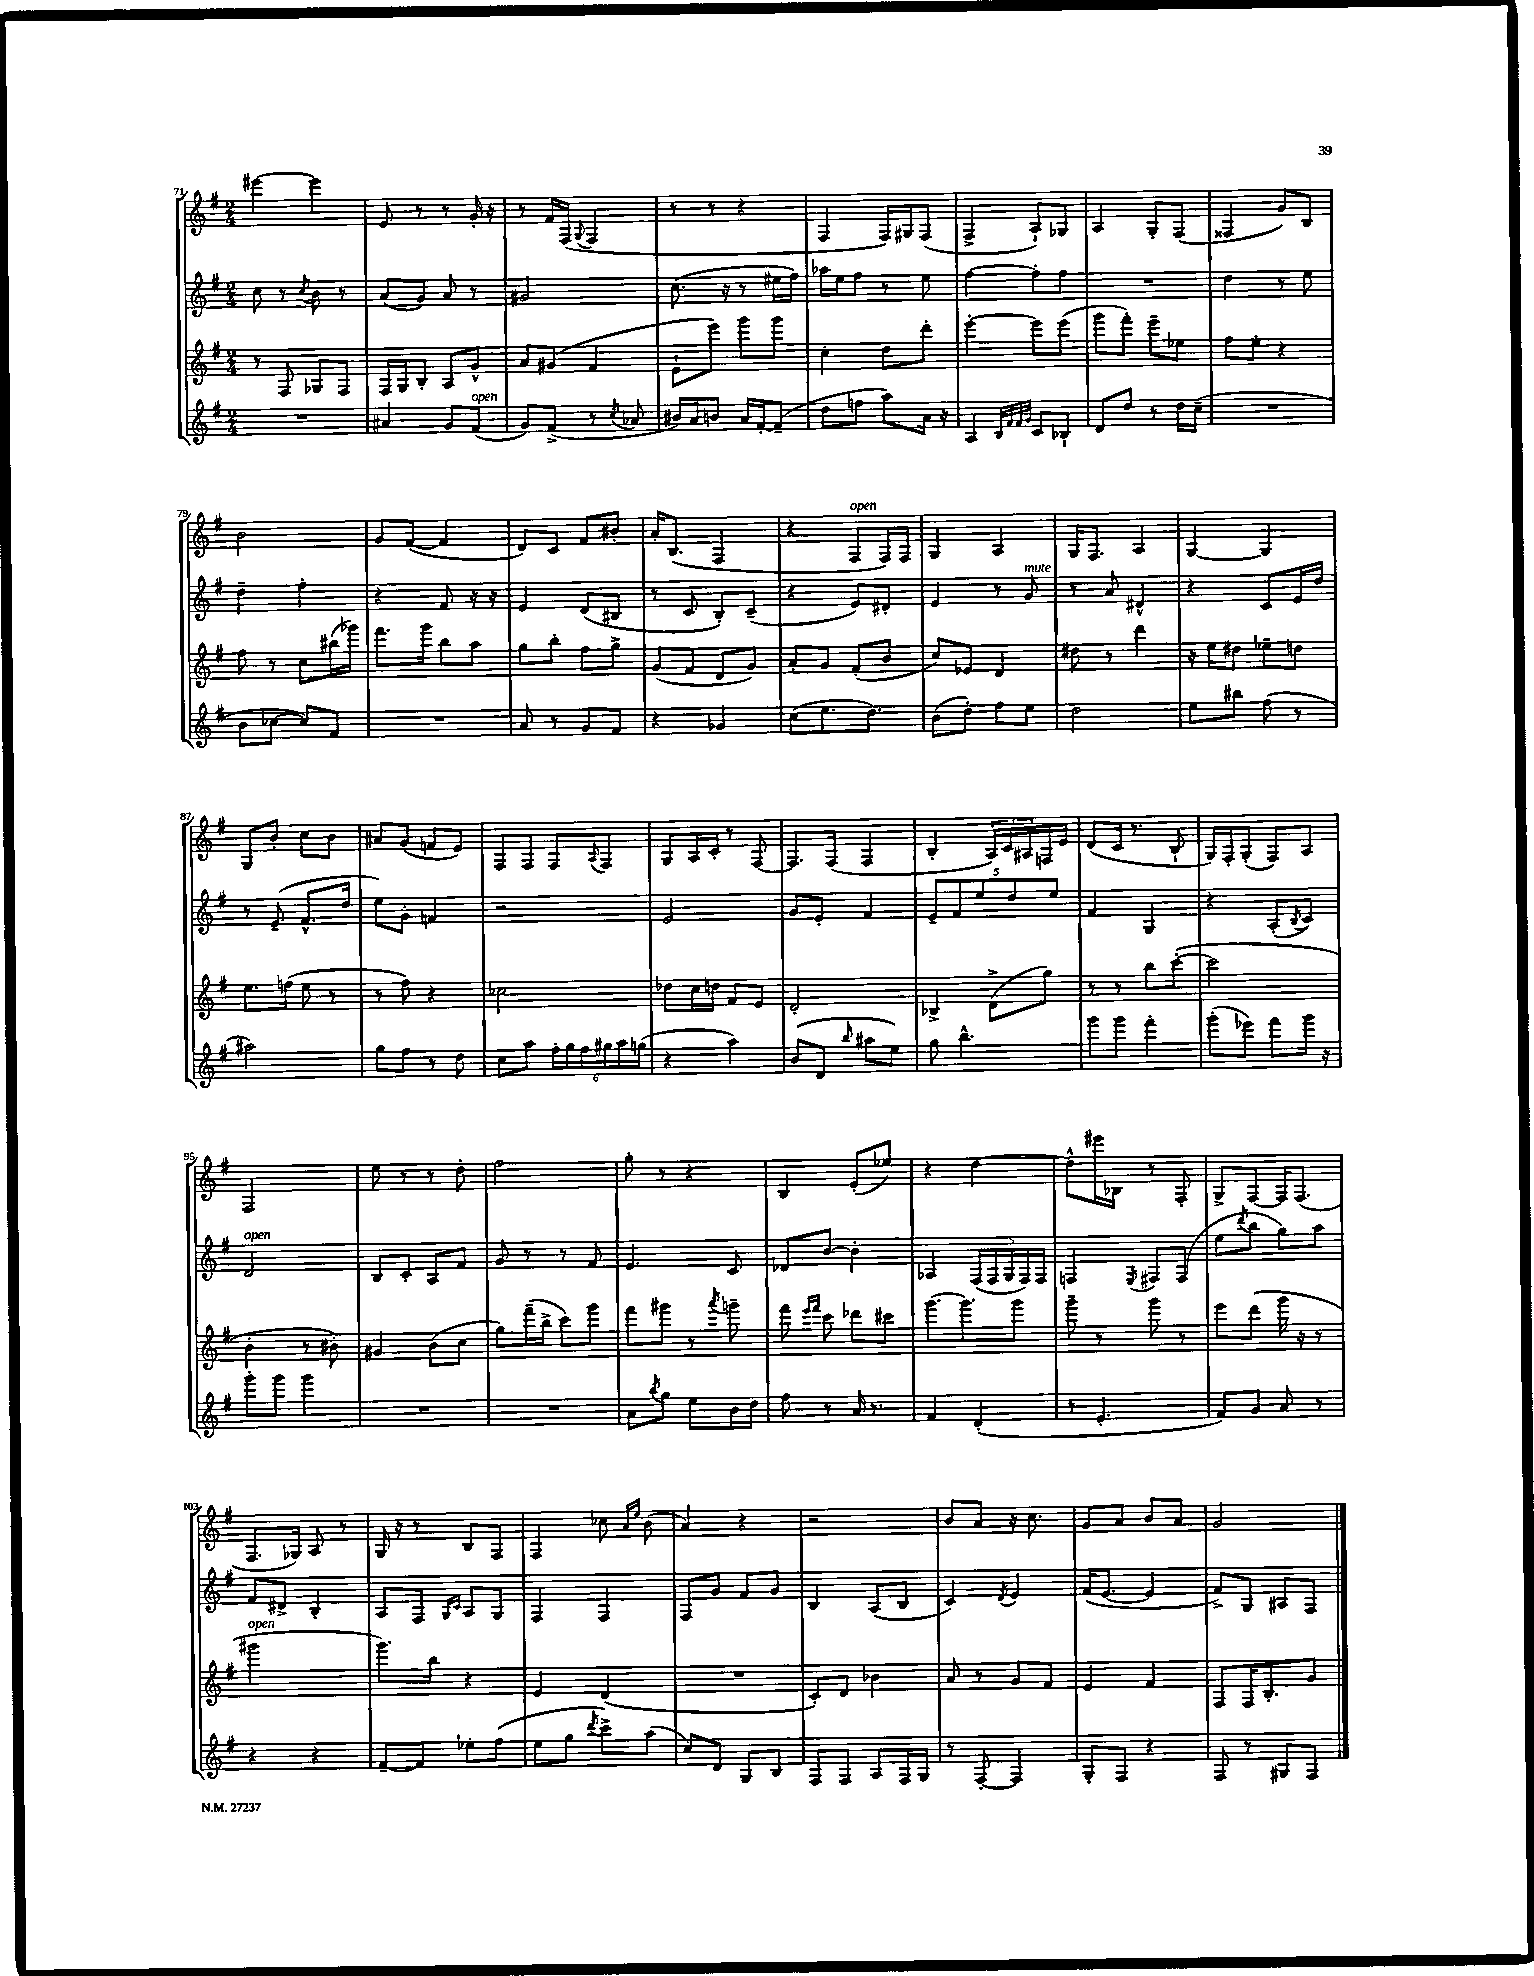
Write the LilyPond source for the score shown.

<<
\new StaffGroup <<
\new Staff = "s0" {
    \clef treble \key g \major \numericTimeSignature \time 2/4
    eis'''4~ eis'''4 |
    e'8 r8 r8 g'16-. r16 |
    r8 fis'16 fis16( \appoggiatura { g8 } fis4 |
    r8 r8 r4 |
    fis4 fis16) gis16 fis8( |
    fis4-> a8-!) ges8 |
    a4 g8-. fis8( |
    fisis4 g'8) b8 |
    b'2 |
    g'8 fis'8~( fis'4 |
    d'8) c'8 fis'8 bis'8-. |
    a'16-. b8.( fis4 |
    r4 fis8^\markup { \italic "open" } fis16) fis16 |
    g4 a4 |
    g16 fis8. a4 |
    g4~ g4 |
    g8 b'8-. c''8 b'8 |
    ais'8 g'8( f'8 e'8) |
    fis8 fis8 fis8 \appoggiatura { a8 } fis8 |
    g8 a16 c'16-. r8 fis8~ |
    fis8. fis16( fis4 |
    b4-. \tuplet 3/2 { a16) c'16 ais16 } f16 e'16 |
    d'8( c'16 r8. b8-! |
    g16) fis16-. g8-.( fis8) a8 |
    fis2 |
    e''8 r8 r8 d''8-. |
    fis''2 |
    g''8-. r8 r4 |
    b4 e'8-.( ees''8) |
    r4 d''4~ |
    d''8-^ eis'''16 bes16 r8 fis8-. |
    g8-> fis8~ fis16 fis8.( |
    fis8. ges16) a8 r8 |
    g16 r16 r8 b8 fis8 |
    fis4 ces''8 \grace { a'16 e''16 } b'8( |
    a'4) r4 |
    r2 |
    b'8 a'8 r16 c''8. |
    g'8 a'8 b'8 a'8 |
    g'2 \bar "|." |
}
\new Staff = "s1" {
    \clef treble \key g \major \numericTimeSignature \time 2/4
    c''8 r8 \acciaccatura { c''8 } b'8 r8 |
    a'8( g'8) a'8 r8 |
    gis'2 |
    c''8.( r16 r8 eis''16 fis''16) |
    aes''16 e''16 fis''8 r8 e''8 |
    fis''4~ fis''8-. fis''8 |
    R2 |
    d''4 r8 e''8 |
    d''4-- fis''4-. |
    r4 fis'8 r16 r16 |
    e'4 d'8( bis8 |
    r8 c'8 b8-.) c'8--( |
    r4 e'8) dis'8-. |
    e'4 r8 g'8^\markup { \italic "mute" } |
    r8 a'8 dis'4-^ |
    r4 c'8 e'16 d''16 |
    r8 e'8--( fis'8.-^ d''16 |
    e''8) g'8-. f'4 |
    r2 |
    e'2 |
    g'8 e'8-. fis'4 |
    \tuplet 5/4 { e'8-- fis'8 e''8 d''8 e''8 } |
    fis'4 g4 |
    r4 a8-.( \acciaccatura { b8 } c'8) |
    d'2^\markup { \italic "open" } |
    b8 c'8-. a8 fis'8 |
    g'8 r8 r8 fis'8 |
    e'4. c'8 |
    des'8 b'8~ b'4-. |
    aes4 \tuplet 5/4 { fis16( fis16 g16 fis16) fis16 } |
    f4 \acciaccatura { e8 } fis8 fis8( |
    e''8 \acciaccatura { d'''8 } b''8 g''8) a''8 |
    fis'8 dis'8-> b4-. |
    a8 fis8 \grace { g16 c'16 } a8 g8 |
    fis4 fis4 |
    fis8 g'8 fis'8 g'8 |
    b4 a8( b8 |
    c'4) \acciaccatura { d'8 } e'4 |
    fis'16( e'8.~ e'4 |
    fis'8->) g8 ais8 fis8 \bar "|." |
}
\new Staff = "s2" {
    \clef treble \key g \major \numericTimeSignature \time 2/4
    r8 fis8 ges8 fis8 |
    fis16 g16 b8-. a8 g'8-^ |
    a'8 gis'8( fis'4 |
    e'8-! e'''8) g'''8 g'''8 |
    c''4-. d''8 d'''8-. |
    e'''4~-. e'''8 e'''8( |
    g'''8 fis'''8-.) e'''8-- ees''8 |
    fis''8 e''8-. r4 |
    fis''8 r8 c''8 bis''16( ges'''16) |
    fis'''8. g'''16 b''8 a''8 |
    g''8 b''8-. fis''8 g''8-> |
    g'8( fis'8 d'8 g'8) |
    a'8-. g'8 fis'8-.( b'8 |
    c''8) ees'8 d'4 |
    dis''8 r8 d'''4 |
    r16 e''16 dis''8 ees''8-- d''8 |
    e''8. f''16( e''8 r8 |
    r8 fis''8) r4 |
    ces''2 |
    des''8 c''16 d''16 fis'8 e'8 |
    d'2-. |
    bes4-> d'8->( g''8) |
    r8 r8 b''8 c'''8~-.( |
    c'''2 |
    b'4-. r8 bis'8-.) |
    gis'4 b'8( c''8 |
    g''8) fis'''16--( b''16-> c'''8) g'''8 |
    fis'''8 gis'''8 r8 \acciaccatura { a'''8 } g'''8-- |
    fis'''8 \grace { e'''16 fis'''16 } c'''8 des'''8 cis'''8 |
    g'''8.~ g'''8. g'''8 |
    g'''8-- r8 g'''8 r8 |
    e'''8 d'''8( g'''16 r16 r8 |
    gis'''2^\markup { \italic "open" } |
    g'''8.) b''16 r4 |
    e'4 d'4( |
    R2 |
    c'8-.) d'8 bes'4 |
    a'8 r8 g'8 fis'8 |
    e'4 fis'4 |
    fis8 fis16 b8.-. g'8 \bar "|." |
}
\new Staff = "s3" {
    \clef treble \key g \major \numericTimeSignature \time 2/4
    R2 |
    ais'4 g'8 fis'8^\markup { \italic "open" }( |
    g'8) fis'8->( r8 \acciaccatura { c''8 } aes'8 |
    bis'16) a'16 b'8 a'16 fis'16~-. fis'8--( |
    d''8 f''8 a''8) a'16 r16 |
    a4 \grace { b32 fis'32 fis'32 g'32 } c'8 bes8-! |
    d'8 d''8 r8 d''16 c''16--( |
    R2 |
    b'8 ces''8~ ces''8) fis'8 |
    R2 |
    a'8 r8 g'8 fis'8 |
    r4 ges'4 |
    c''8( e''8. d''8.) |
    b'8( d''8-.) fis''8 e''8 |
    d''2 |
    e''8 bis''8 fis''8( r8 |
    ais''2) |
    g''8 fis''8 r8 d''8 |
    c''8 a''8 \tuplet 6/4 { fis''16-. g''16 fis''16 gis''16 a''16 g''16( } |
    r4 a''4) |
    b'8( d'8 \grace { b''16 } ais''8 e''8) |
    g''8 b''4.-^ |
    g'''8 g'''8 fis'''4-. |
    g'''8-.( ees'''8) fis'''8 g'''16 r16 |
    g'''8-. g'''8 g'''4 |
    R2 |
    R2 |
    a'8 \acciaccatura { b''8 } g''8 e''8 b'16 d''16 |
    fis''8 r8 a'16 r8. |
    fis'4 d'4-.( |
    r8 e'4.-. |
    fis'8) g'8 a'8 r8 |
    r4 r4 |
    fis'8~-- fis'8 ees''8-. fis''8( |
    e''8 g''8 \acciaccatura { d'''8 } c'''8->) a''8( |
    c''8) d'8 g8 b8 |
    fis8 fis8 a8 fis16 g16 |
    r8 fis8~-. fis4 |
    g8-. fis8 r4 |
    fis8 r8 gis8 fis8 \bar "|." |
}
>>
>>
\layout { \context { \Score currentBarNumber = #71 } }
